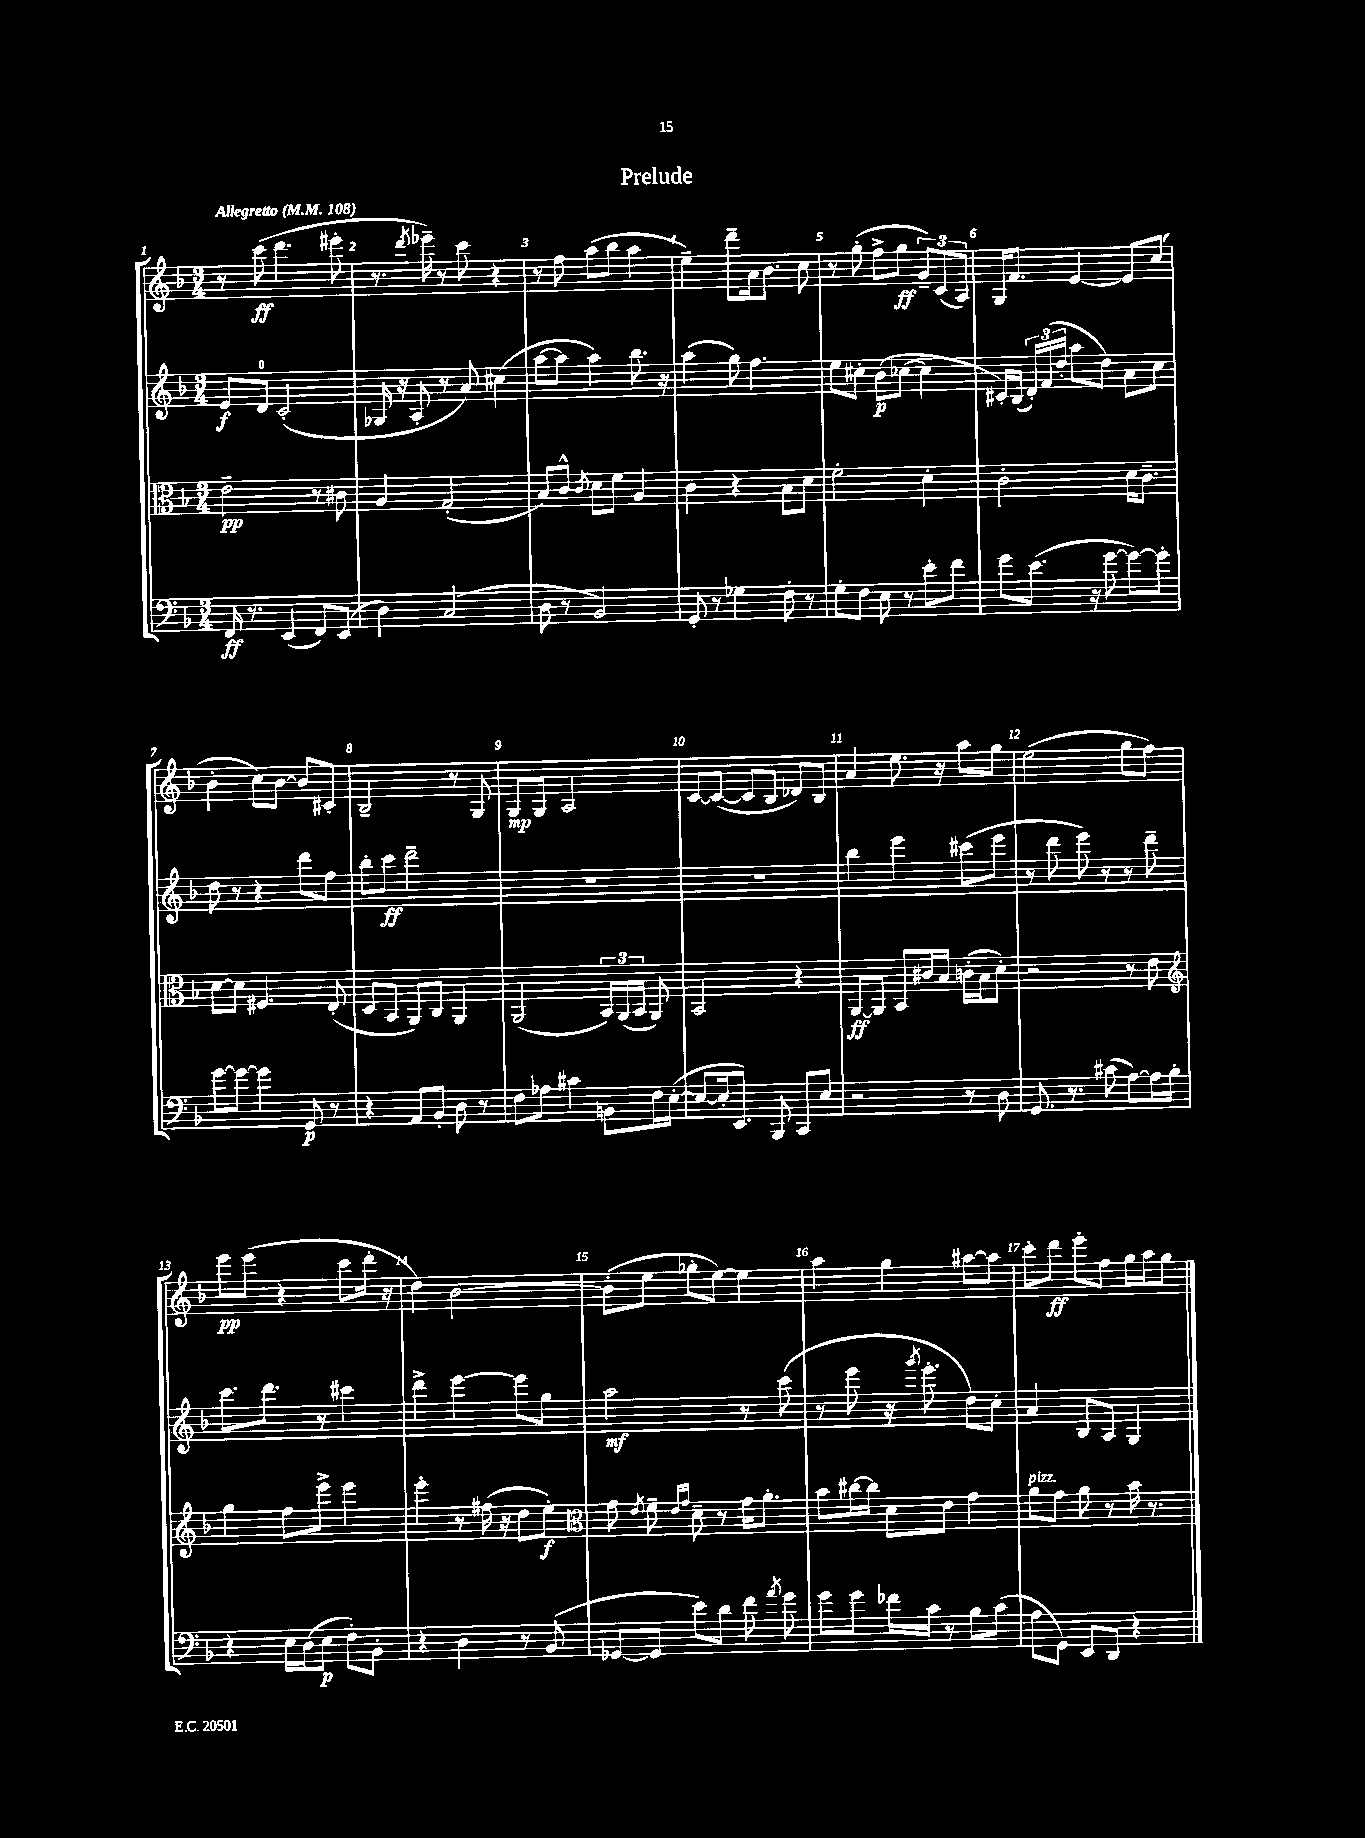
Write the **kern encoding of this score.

**kern	**kern	**kern	**kern
*staff4	*staff3	*staff2	*staff1
*clefF4	*clefC3	*clefG2	*clefG2
*k[b-]	*k[b-]	*k[b-]	*k[b-]
*M3/4	*M3/4	*M3/4	*M3/4
*MM108	*MM108	*MM108	*MM108
16FF	2e~	8e	8r
8.r	.	.	.
.	.	8d	(8ccc
(4EE	.	(2c'	4.ddd
8FF)	8r	.	.
(8EE	8c#	.	8eee#'
=	=	=	=
4D)	4A	16G-	8.r
.	.	16r	.
.	.	8A'	.
.	.	.	8qddd
.	.	.	16eee-~)
(2C	(2G'	8r	8r
.	.	8a)	8ccc
.	.	(4cc#	4r
=	=	=	=
8D	8B-)	[8aa	8r
8r	8c^^	8aa]	8ff
.	8qc	.	.
2BB-)	8d	4aa)	(8aa
.	8f	.	8bb-
.	4A	8.bb-	4aa
.	.	16r	.
=	=	=	=
8GG'	4c	(4aa	4ee~)
8r	.	.	.
4G-	4r	8gg)	8ddd~
.	.	4.ff	16a
.	.	.	8.b-
8F'	8B-	.	.
8r	8d	.	8cc
=	=	=	=
8G'	2f'	8ee	8r
8F	.	8cc#'	(8gg'
8E	.	(8b-	8ff^
8r	.	[8cc-	8gg
8e'	4d'	4cc-]	12g~)
.	.	.	(12c
8f	.	.	.
.	.	.	12A)
=	=	=	=
8g	2c'	16c#')	16G
.	.	(16B-	8.f
(8.e	.	24d')	.
.	.	(24f	.
.	.	24dd'	.
.	.	8aa	[4e
16r	.	.	.
[8g	.	8dd)	.
8g_)	16d	8a	8e]
.	8.c~	.	.
8g']	.	8cc	(8cc
=	=	=	=
[8g	[8d	8dd	4b-'
8g_	8d]	8r	.
4g]	4.F#	4r	8cc)
.	.	.	[8b-
8GG	.	8ddd	8b-]
8r	(8E'	8ff	8c#'
=	=	=	=
4r	8D	8bb-'	2B-~
.	8BB-	8ccc	.
8AA	8AA)	2ddd~	.
8BB-'	8C	.	.
8D	4AA	.	8r
8r	.	.	8G
=	=	=	=
8F	(2AA	2.r	8G
8A-	.	.	8G
4c#	.	.	2A
8BB	24BB-)	.	.
.	(24AA	.	.
.	24BB-	.	.
16F	8AA)	.	.
([16E'	.	.	.
=	=	=	=
8E_	2BB-	2.r	[8c
16E']	.	.	(8c_
8.EE)	.	.	.
.	.	.	8c]
8BBB-	.	.	8B-
8CC	4r	.	8d-)
8E	.	.	8B-
=	=	=	=
2r	[8AA	4bb-	4a
.	8AA]	.	.
.	8BB-	4eee	8.ee
.	16c#	.	.
.	16B-	.	16r
8r	(16c'	(8ccc#	8aa
.	16B-	.	.
8D	8d')	8eee	8gg
=	=	=	=
8.GG	2r	8r	(2ee
.	.	8ddd	.
8.r	.	.	.
.	.	8eee)	.
(8c#	.	8r	.
[8A)	8r	8r	8gg
16A]	8e	8ddd~	8ff)
16B-'	.	.	.
=	=	=	=
*	*clefG2	*	*
4r	4gg	8.ccc	8eee
.	.	.	(8eee
.	.	8.ddd	.
16E	8ff	.	4r
(16D	.	.	.
8E	8eee^	8r	.
8F')	4eee	4ccc#	8ccc
8BB-'	.	.	16ddd'
.	.	.	16r
=	=	=	=
4r	4eee'	4ddd^	4dd)
4D	8r	[4eee	[2b-
.	(16ff#	.	.
.	16r	.	.
8r	8dd	8eee]	.
(8BB-	8ee')	8gg	.
=	=	=	=
*	*clefC3	*	*
[8GG-	8g	2aa	(8b-']
.	8qe	.	.
8GG-]	8f~	.	8ee
.	16qqe	.	.
.	16qqg	.	.
8e)	8d~	.	8gg-'
8d	8r	.	[8ee)
8f	16g	8r	4ee]
.	8.a'	.	.
8qa	.	.	.
8g	.	(8ccc	.
=	=	=	=
8g	8b-	8r	4aa
8g	[16cc#	8eee	.
.	16cc#]	.	.
16f-	8d	16r	4gg
.	.	8qggg	.
16c	.	8.eee'	.
8r	8e	.	.
8B-	4g	8dd)	[8aa#
(8c	.	8cc'	8aa#]
=	=	=	=
8A	8a	4a	8ccc'
8GG)	8g	.	8ddd
8EE	8a	8B-	8eee'
8DD	8r	8A	8ff
4r	16b-	4G	16gg
.	8.r	.	16aa
.	.	.	8gg
==	==	==	==
*-	*-	*-	*-
